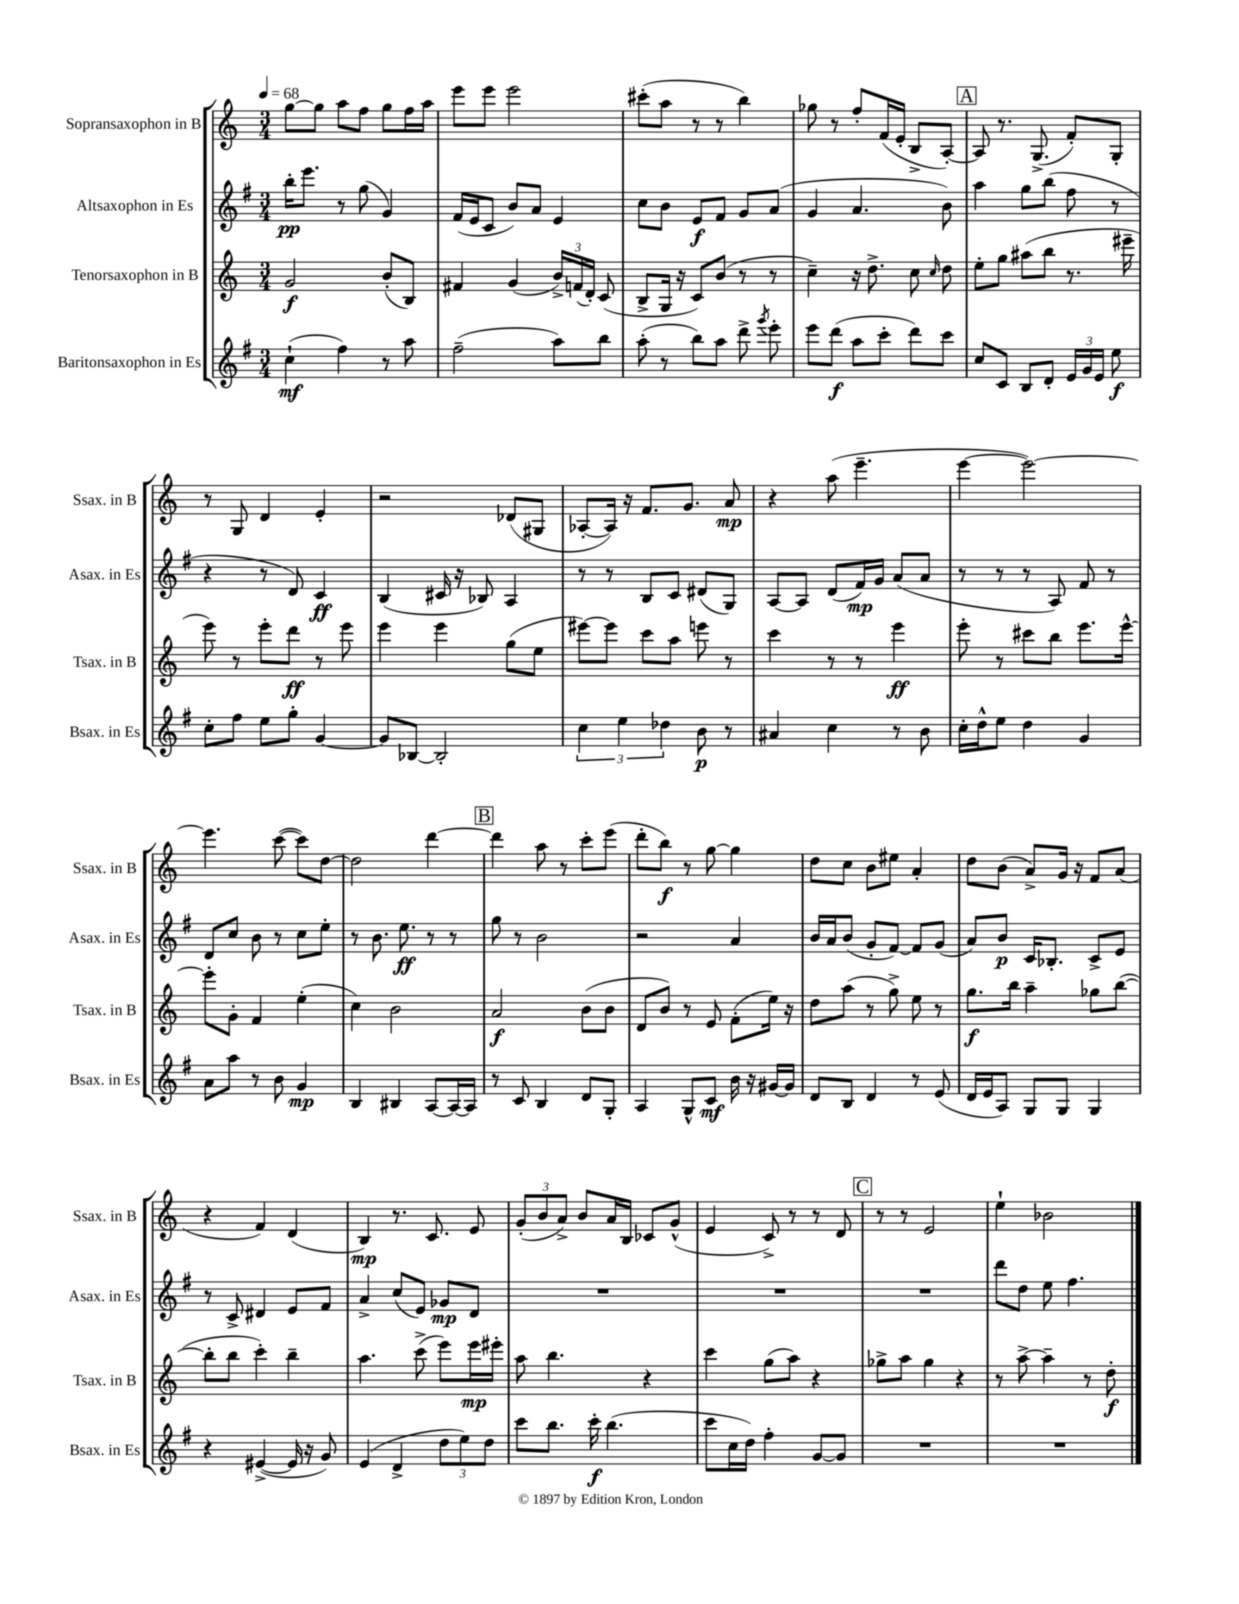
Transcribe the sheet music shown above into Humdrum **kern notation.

**kern	**dynam	**kern	**dynam	**kern	**dynam	**kern	**dynam
*part4	*part4	*part3	*part3	*part2	*part2	*part1	*part1
*staff4	*staff4	*staff3	*staff3	*staff2	*staff2	*staff1	*staff1
*I"Baritonsaxophon in Es	*	*I"Tenorsaxophon in B	*	*I"Altsaxophon in Es	*	*I"Sopransaxophon in B	*
*I'Bsax. in Es	*	*I'Tsax. in B	*	*I'Asax. in Es	*	*I'Ssax. in B	*
*clefG2	*	*clefG2	*	*clefG2	*	*clefG2	*
*k[f#]	*	*k[]	*	*k[f#]	*	*k[]	*
*M3/4	*	*M3/4	*	*M3/4	*	*M3/4	*
*MM68	*	*MM68	*	*MM68	*	*MM68	*
=1	=1	=1	=1	=1	=1	=1	=1
(4cc`\	mf	2g/	f	16bb'\KL	pp	[8gg\L	.
.	.	.	.	8.eee\J	.	.	.
.	.	.	.	.	.	8gg\J]	.
4ff#\)	.	.	.	8r	.	8aa\L	.
.	.	.	.	(8gg\	.	8ff\J	.
8r	.	(8b'/L	.	4g/)	.	8gg\L	.
8aa\	.	8B/J)	.	.	.	16ff\L	.
.	.	.	.	.	.	16aa\JJ	.
=2	=2	=2	=2	=2	=2	=2	=2
(2ff#~\	.	4f#X/	.	(16f#/LL	.	8eee\L	.
.	.	.	.	16e/J	.	.	.
.	.	.	.	8c/J	.	8eee\J	.
.	.	(4g/	.	8b/L)	.	2eee\	.
.	.	.	.	8a/J	.	.	.
8aa\L)	.	24b^/LL)	.	4e/	.	.	.
.	.	(24fn/	.	.	.	.	.
.	.	24d'/JJ)	.	.	.	.	.
8bb\J	.	(8c/	.	.	.	.	.
=3	=3	=3	=3	=3	=3	=3	=3
(8aa'\	.	8B^/L	.	8cc\L	.	(8ccc#X'\L	.
8r	.	16G/Jk	.	8b\J	.	8aa\J	.
.	.	16r	.	.	.	.	.
8bb\L)	.	8c/L)	.	8e/L	f	8r	.
8aa\J	.	(8b/J	.	8f#/J	.	8r	.
8ddd^\	.	8r	.	8g/L	.	4bb\)	.
8qggg/	.	.	.	.	.	.	.
8eee'\	.	8r	.	(8a/J	.	.	.
=4	=4	=4	=4	=4	=4	=4	=4
8eee\L	.	4cc~\)	.	4g/	.	8gg-X\	.
(8ddd\J	f	.	.	.	.	8r	.
8aa\L	.	16r	.	4.a/	.	8ff'/L	.
.	.	8.dd^\	.	.	.	.	.
8ccc'\J	.	.	.	.	.	(16f/L	.
.	.	.	.	.	.	16e'/JJ	.
8ddd\L)	.	8cc\	.	.	.	8B^/L	.
.	.	16qqcc/	.	.	.	.	.
8ccc\J	.	8dd\	.	8b\)	.	[8A'/J)	.
!!LO:REH:place=s1:t=A
=5	=5	=5	=5	=5	=5	=5	=5
8cc/L	.	8ee'\L	.	4aa\	.	8A/]	.
8c/J	.	8gg\J	.	.	.	8.r	.
8B/L	.	(8aa#X\L	.	8gg\L	.	.	.
.	.	.	.	.	.	(8.G^/	.
8d'/J	.	8bb\J	.	(8bb\J	.	.	.
24e/LL	.	8.r	.	8ff#\	.	8f'/L)	.
24g/	.	.	.	.	.	.	.
24e/JJ	.	.	.	.	.	.	.
8ee\	f	.	.	8r	.	8G'/J	.
.	.	16eee#X~\	.	.	.	.	.
!!LO:LB:g=z
=6	=6	=6	=6	=6	=6	=6	=6
8cc'\L	.	8eee\)	.	4r	.	8r	.
8ff#\J	.	8r	.	.	.	8G/	.
8ee\L	.	8eee'\L	.	8r	.	4d/	.
8gg'\J	.	8ddd\J	ff	8d/)	.	.	.
[4g/	.	8r	.	4c/	ff	4e'/	.
.	.	8eee\	.	.	.	.	.
=7	=7	=7	=7	=7	=7	=7	=7
8g/L]	.	4eee\	.	(4B/	.	2r	.
[8B-X/J	.	.	.	.	.	.	.
2B-'/]	.	4eee\	.	16c#X/	.	.	.
.	.	.	.	16r	.	.	.
.	.	.	.	8B-X/)	.	.	.
.	.	(8gg\L	.	4A/	.	(8d-X/L	.
.	.	8ee\J	.	.	.	8G#X/J	.
=8	=8	=8	=8	=8	=8	=8	=8
6cc\	.	[8eee#X\L)	.	8r	.	[8A-X'/L	.
.	.	8eee#\J]	.	8r	.	16A-/Jk])	.
6ee\	.	.	.	.	.	.	.
.	.	.	.	.	.	16r	.
.	.	8ccc\L	.	8B/L	.	8.f/L	.
6dd-X\	.	.	.	.	.	.	.
.	.	8aa\J	.	8c/J	.	.	.
.	.	.	.	.	.	8.g/J	.
8b\	p	8eeen\	.	(8d#X/L	.	.	.
8r	.	8r	.	8G/J)	.	8a/	mp
=9	=9	=9	=9	=9	=9	=9	=9
4a#X/	.	4ccc\	.	[8A/L	.	4r	.
.	.	.	.	8A/J]	.	.	.
4cc\	.	8r	.	(8d/L	.	(8aa\	.
.	.	8r	.	16f#/L)	mp	4.eee~\	.
.	.	.	.	16g/JJ	.	.	.
8r	.	4eee\	ff	(8a/L	.	.	.
8b\	.	.	.	8a/J	.	.	.
=10	=10	=10	=10	=10	=10	=10	=10
16cc'\LL	.	8eee'\	.	8r	.	[4eee\	.
16dd^^\J	.	.	.	.	.	.	.
8ee\J	.	8r	.	8r	.	.	.
4dd\	.	8ccc#X\L	.	8r	.	2eee\_)	.
.	.	8bb\J	.	8A/)	.	.	.
4g/	.	8.eee\L	.	8f#/	.	.	.
.	.	.	.	8r	.	.	.
.	.	[16eee^^\Jk	.	.	.	.	.
!!LO:LB:g=z
=11	=11	=11	=11	=11	=11	=11	=11
8a\L	.	8eee'\L]	.	8d/L	.	4.eee\]	.
8aa\J	.	8g'\J	.	8cc/J	.	.	.
8r	.	4f/	.	8b\	.	.	.
8b\	.	.	.	8r	.	([8ccc\	.
4g/	mp	(4ee'\	.	8cc\L	.	8ccc\L])	.
.	.	.	.	8ee'\J	.	[8dd\J	.
=12	=12	=12	=12	=12	=12	=12	=12
4B/	.	4cc\)	.	8r	.	2dd\]	.
.	.	.	.	8.b\	.	.	.
4B#X/	.	2b\	.	.	.	.	.
.	.	.	.	8.ee\	ff	.	.
[8A/L	.	.	.	8r	.	[4ddd\	.
16A/L_	.	.	.	8r	.	.	.
16A/JJ]	.	.	.	.	.	.	.
!!LO:REH:place=s1:t=B
=13	=13	=13	=13	=13	=13	=13	=13
8r	.	2a/	f	8gg\	.	4ddd\]	.
8c/	.	.	.	8r	.	.	.
4B/	.	.	.	2b\	.	8aa\	.
.	.	.	.	.	.	8r	.
8d/L	.	(8b\L	.	.	.	8ccc'\L	.
8G'/J	.	8b\J	.	.	.	(8eee\J	.
=14	=14	=14	=14	=14	=14	=14	=14
4A/	.	8d/L	.	2r	.	8ddd'\L	.
.	.	8b/J)	.	.	.	8bb\J)	f
8G^^/L	.	8r	.	.	.	8r	.
8c/J	mf	8e/	.	.	.	[8gg\	.
16b\	.	(8f'\L	.	4a/	.	4gg\]	.
16r	.	.	.	.	.	.	.
[16g#X/LL	.	16ee\Jk)	.	.	.	.	.
16g#/JJ]	.	16r	.	.	.	.	.
=15	=15	=15	=15	=15	=15	=15	=15
8d/L	.	8dd\L	.	16b/LL	.	8dd\L	.
.	.	.	.	16a/J	.	.	.
8B/J	.	(8aa\J	.	(8b/J	.	8cc\J	.
4d/	.	8r	.	8g'/L	.	8b\L	.
.	.	8gg^\)	.	[8f#/J)	.	8ee#X\J	.
8r	.	8ee\	.	8f#/L]	.	4a'/	.
(8e/	.	8r	.	(8g/J	.	.	.
=16	=16	=16	=16	=16	=16	=16	=16
16d/LL	.	8.gg\L	f	8a/L)	.	8dd\L	.
16e/J	.	.	.	.	.	.	.
8A/J)	.	.	.	8b/J	p	(8b\J	.
.	.	16bb\Jk	.	.	.	.	.
8G/L	.	4aa~\	.	16c/KL	.	8a^/L)	.
.	.	.	.	8.B-X'/J	.	.	.
8G/J	.	.	.	.	.	16g/Jk	.
.	.	.	.	.	.	16r	.
4G/	.	8gg-X\L	.	8c^/L	.	8f/L	.
.	.	([8bb\J	.	8e/J	.	(8a/J	.
!!LO:LB:g=z
=17	=17	=17	=17	=17	=17	=17	=17
4r	.	8bb'\L]	.	8r	.	4r	.
.	.	8bb\J	.	8c^/	.	.	.
([4e#X^/	.	4ccc'\)	.	4d#X/	.	4f/)	.
16e#/]	.	4bb~\	.	8e/L	.	(4d/	.
16r	.	.	.	.	.	.	.
8g/)	.	.	.	8f#/J	.	.	.
=18	=18	=18	=18	=18	=18	=18	=18
(4e/	.	4.aa\	.	4a^/	.	4B/)	mp
4d^/	.	.	.	(8cc/L	.	8.r	.
.	.	(8ccc^\	.	8e/J)	.	.	.
.	.	.	.	.	.	8.c/	.
12dd\L	.	8eee\L)	.	8g-X/L	mp	.	.
12ee\)	.	.	.	.	.	.	.
.	.	16eee\L	mp	8d/J	.	8e/	.
12dd\J	.	.	.	.	.	.	.
.	.	16eee#X'\JJ	.	.	.	.	.
=19	=19	=19	=19	=19	=19	=19	=19
8ccc\L	.	8aa\	.	2.r	.	(12g'/L	.
.	.	.	.	.	.	12b/	.
8.bb\J	.	4.bb\	.	.	.	.	.
.	.	.	.	.	.	12a^/J)	.
.	.	.	.	.	.	8b/L	.
16ccc'\	f	.	.	.	.	.	.
(4.bb\	.	.	.	.	.	16a/L	.
.	.	.	.	.	.	16B/JJ	.
.	.	4r	.	.	.	8c-X/L	.
.	.	.	.	.	.	(8g^^/J	.
=20	=20	=20	=20	=20	=20	=20	=20
8ccc\L	.	4ccc\	.	2.r	.	4e/	.
16cc\L	.	.	.	.	.	.	.
16dd\JJ)	.	.	.	.	.	.	.
4ff#'\	.	(8gg\L	.	.	.	8c^/)	.
.	.	8aa\J)	.	.	.	8r	.
[8g/L	.	4r	.	.	.	8r	.
8g/J]	.	.	.	.	.	8d/	.
!!LO:REH:place=s1:t=C
=21	=21	=21	=21	=21	=21	=21	=21
2.r	.	8gg-X^\L	.	2.r	.	8r	.
.	.	8aa\J	.	.	.	8r	.
.	.	4gg-\	.	.	.	2e/	.
.	.	4r	.	.	.	.	.
=22	=22	=22	=22	=22	=22	=22	=22
2.r	.	8r	.	8ddd\L	.	4ee`\	.
.	.	[8aa^\	.	8dd\J	.	.	.
.	.	4aa~\]	.	8ee\	.	2b-X\	.
.	.	.	.	4.ff#\	.	.	.
.	.	8r	.	.	.	.	.
.	.	8dd'\	f	.	.	.	.
==	==	==	==	==	==	==	==
*-	*-	*-	*-	*-	*-	*-	*-
